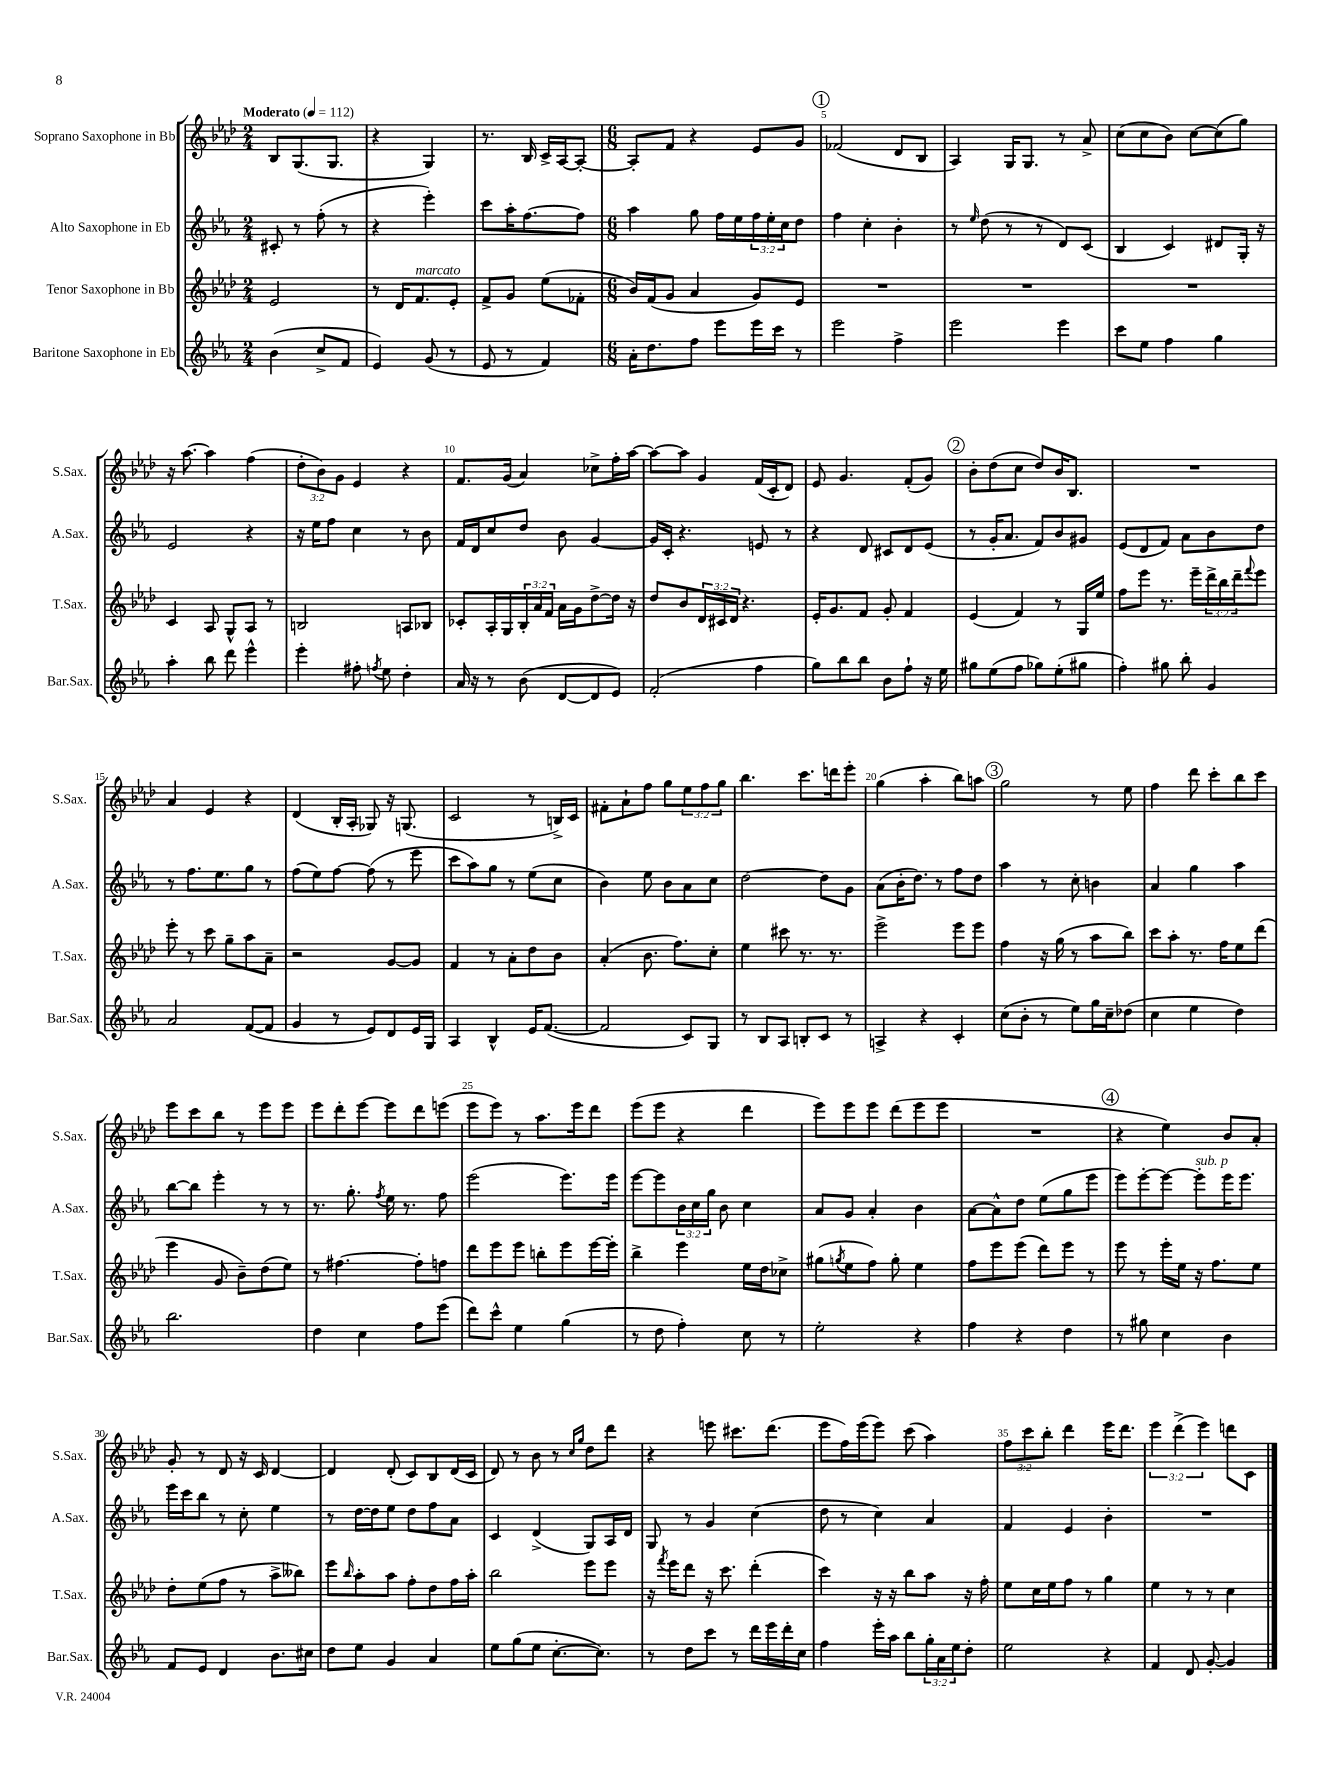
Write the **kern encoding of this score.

**kern	**kern	**kern	**kern
*part4	*part3	*part2	*part1
*staff4	*staff3	*staff2	*staff1
*I"Baritone Saxophone in Eb	*I"Tenor Saxophone in Bb	*I"Alto Saxophone in Eb	*I"Soprano Saxophone in Bb
*I'Bar.Sax.	*I'T.Sax.	*I'A.Sax.	*I'S.Sax.
*clefG2	*clefG2	*clefG2	*clefG2
*k[b-e-a-]	*k[b-e-a-d-]	*k[b-e-a-]	*k[b-e-a-d-]
*M2/4	*M2/4	*M2/4	*M2/4
*MM112	*MM112	*MM112	*MM112
=1	=1	=1	=1
!	!	!	!LO:TX:a:B:t=Moderato
(4b-\	2e-/	8c#X'/	8B-/L
.	.	8r	(8.G/
8cc^/L	.	(8ff'\	.
.	.	.	8.G/J
8f/J	.	8r	.
=2	=2	=2	=2
4e-/)	8r	4r	4r
.	16d-/KL	.	.
!	!LO:TX:a:i:t=marcato	!	!
.	8.f/	.	.
(8g/	.	4eee-'\)	4G/)
8r	8e-'/J	.	.
=3	=3	=3	=3
8e-/	8f^/L	8ccc\L	8.r
8r	8g/J	16aa-'\K	.
.	.	[8.ff\	16B-/
4f/)	(8ee-\L	.	16c^/LL
.	.	.	[16A-/J
.	8f-X'\J	8ff\J]	8A-'/J_
=4	=4	=4	=4
*M6/8	*M6/8	*M6/8	*M6/8
16a-'\KL	16b-/LL)	4aa-\	8A-'/L]
8.dd\	(16f/J	.	.
.	8g/J	.	8f/J
8ff\J	4a-/	8gg\	4r
8eee-\L	.	16ff\LL	.
.	.	16ee-\	.
16eee-\L	8g/L)	24ff\	8e-/L
.	.	24ee-'\	.
16ccc\JJ	.	.	.
.	.	24cc\J	.
8r	8e-/J	8dd\J	8g/J
!!LO:REH:place=s1:t=1
=5	=5	=5	=5
2eee-\	2.r	4ff\	(2f-X/
.	.	4cc'\	.
4ff^\	.	4b-'\	8d-/L
.	.	.	8B-/J
=6	=6	=6	=6
2eee-\	2.r	8r	4A-/)
.	.	16qqee-/	.
.	.	(8dd\	.
.	.	8r	16G/KL
.	.	.	8.G/J
.	.	8r	.
4eee-\	.	8d/L)	8r
.	.	(8c/J	8a-^/
=7	=7	=7	=7
8ccc\L	2.r	4B-/	(8cc\L
8ee-\J	.	.	8cc\
4ff\	.	4c/)	8b-\J)
.	.	.	[8cc\L
4gg\	.	8d#X/L	(8cc\]
.	.	16G'/Jk	8gg\J)
.	.	16r	.
!!LO:LB:g=z
=8	=8	=8	=8
4aa-'\	4c/	2e-/	16r
.	.	.	[8.aa-\
8bb-\	8A-/	.	4aa-\]
8ddd\	8G^^/L	.	.
4eee-^^\	8A-/J	4r	(4ff\
.	8r	.	.
=9	=9	=9	=9
4eee-'\	2Bn/	16r	12dd-'\L
.	.	16ee-\KL	.
.	.	.	12b-\)
.	.	8ff\J	.
.	.	.	12g\J
8ff#X'\	.	4cc\	4e-/
8qffn/	.	.	.
8ee-\	.	.	.
4dd'\	8An/L	8r	4r
.	8B-X/J	8b-\	.
=10	=10	=10	=10
16a-/	8c-X'/L	16f/LL	8.f/L
16r	.	16d/J	.
8r	16A-'/L	8cc/	.
.	16G/	.	(16g/Jk
(8b-\	24B-'/	8dd/J	4a-/)
.	24a-/	.	.
.	24f/JJ	.	.
[8d/L	16a-\LL	8b-\	.
.	16g\J	.	.
8d/]	[8dd-^\	[4g/	8cc-X^\L
8e-/J)	16dd-\Jk]	.	16ff'\L
.	16r	.	[16aa-\JJ
=11	=11	=11	=11
(2f'/	8dd-/L	16g/LL]	8aa-\L_
.	.	16c'/JJ	.
.	8b-/	4.r	8aa-\J]
.	24d-/L	.	4g/
.	24c#X/	.	.
.	24d-/JJ	.	.
.	4.r	.	.
4ff\	.	8en/	(16f/LL
.	.	.	16c'/J
.	.	8r	8d-/J)
=12	=12	=12	=12
8gg\L)	16e-'/KL	4r	8e-/
.	8.g/	.	.
8bb-\	.	.	4.g/
8bb-\J	8f/J	8d/	.
8b-\L	8g'/	8c#X/L	.
8ff`\J	4f/	8d/	(8f'/L
16r	.	(8e-/J	8g/J)
16ee-\	.	.	.
!!LO:REH:place=s1:t=2
=13	=13	=13	=13
8gg#X\L	(4e-/	8r	8b-'\L
(8ee-\	.	16g'/KL	(8dd-\
.	.	8.a-/J	.
8ff\J	4f/)	.	8cc\J
8gg-X\L)	.	8f/L)	8dd-/L)
(8ee-'\	8r	8b-/	16b-/K
.	.	.	8.B-/J
8gg#X\J	16G/LL	8g#X/J	.
.	16ee-/JJ	.	.
=14	=14	=14	=14
4ff'\)	8ff\L	(8e-/L	2.r
.	8eee-\J	8d/	.
8gg#X\	8.r	8f/J)	.
8bb-'\	.	8a-\L	.
.	16eee-~\LL	.	.
4g/	24ddd-^\	8b-\	.
.	24bb-\	.	.
.	24ddd-~\J	.	.
.	8qqfff/	.	.
.	8eee-\J	8dd\J	.
!!LO:LB:g=z
=15	=15	=15	=15
2a-/	8eee-'\	8r	4a-/
.	8r	8.ff\L	.
.	8ccc\	.	4e-/
.	.	8.ee-\	.
.	8gg~\L	.	.
([8f/L	8aa-\	8gg\J	4r
8f/J]	8a-~\J	8r	.
=16	=16	=16	=16
4g/	2r	(8ff\L	(4d-/
.	.	8ee-\)	.
8r	.	[8ff\J	16B-'/LL
.	.	.	16A-'/JJ
8e-/L)	.	(8ff\]	8G-X/)
8d/	[8g/L	8r	16r
.	.	.	(8.Gn/
16e-/L	8g/J]	8eee-\	.
16G/JJ	.	.	.
=17	=17	=17	=17
4A-/	4f/	8ccc\L	2c/
.	.	8aa-\)	.
4B-^^/	8r	8gg\J	.
.	8a-'\L	8r	.
16e-/KL	8dd-\	(8ee-\L	8r
([8.f/J	.	.	.
.	8b-\J	8cc\J	16Bn^/LL)
.	.	.	16c/JJ
=18	=18	=18	=18
2f/]	(4a-'/	4b-\)	8f#X'\L
.	.	.	8a-`\
.	8.b-\	8ee-\	8ff\J
.	.	8b-\L	8gg\L
.	8.ff\L)	.	.
8c/L)	.	8a-\	12ee-\
.	.	.	12ff\
8G/J	8cc'\J	8cc\J	.
.	.	.	12gg\J
=19	=19	=19	=19
8r	4ee-\	[2dd\	4.bb-\
8B-/L	.	.	.
8A-/J	8ccc#X\	.	.
8Bn'/L	8.r	.	8.ccc\L
8c/J	.	8dd\L]	.
.	8.r	.	16dddn\k
8r	.	8g\J	8eee-'\J
=20	=20	=20	=20
4An^/	2eee-^\	(8a-\L	(4gg\
.	.	16b-'\K	.
.	.	8.dd\J)	.
4r	.	.	4aa-'\
.	.	8r	.
4c'/	8eee-\L	8ff\L	8bb-\L)
.	8eee-\J	8dd\J	8aan\J
!!LO:REH:place=s1:t=3
=21	=21	=21	=21
(8cc\L	4ff\	4aa-\	2gg\
8b-'\J	.	.	.
8r	16r	8r	.
.	(16gg\	.	.
8ee-\L)	8r	8cc'\	.
16gg\L	8aa-\L	4bn\	8r
16cc~\J	.	.	.
(8dd-X\J	8bb-\J)	.	8ee-\
=22	=22	=22	=22
4cc\	8ccc\L	4a-/	4ff\
.	8aa-'\J	.	.
4ee-\	8.r	4gg\	8ddd-\
.	.	.	8ccc'\L
.	16ff\KL	.	.
4dd\)	8ee-\	4aa-\	8bb-\
.	(8ddd-\J	.	8ccc\J
!!LO:LB:g=z
=23	=23	=23	=23
2.bb-\	4eee-\	[8bb-\L	8eee-\L
.	.	8bb-\J]	8ccc\
.	8g/	4eee-'\	8bb-\J
.	8b-~\L)	.	8r
.	(8dd-\	8r	8eee-\L
.	8ee-\J)	8r	8eee-\J
=24	=24	=24	=24
4dd\	8r	8.r	8eee-\L
.	[4.ff#X\	.	8ddd-'\
.	.	8.gg'\	.
4cc\	.	.	[8eee-\J
.	.	8qff/	.
.	.	16ee-\	8eee-\L]
.	.	8.r	.
8ff\L	8ff#'\L]	.	8ddd-\
(8eee-\J	8ffn\J	8ff\	(8eeen\J
=25	=25	=25	=25
8ddd\L)	8ddd-\L	(2eee-\	8eee-\L
8ccc^^\J	8eee-\	.	8eee-\J)
4ee-\	8eee-\J	.	8r
.	8bbn'\L	.	8.aa-\L
(4gg\	8eee-\	8.eee-\L)	.
.	.	.	16eee-\k
.	[16eee-\L	.	8ddd-\J
.	16eee-'\JJ]	16eee-\Jk	.
=26	=26	=26	=26
8r	4bb-^\	[8eee-\L	(8eee-\L
8dd\	.	8eee-\]	8eee-\J
4ff'\)	4eee-\	24b-\L	4r
.	.	24cc\	.
.	.	24gg\JJ	.
.	.	8b-\	.
8cc\	16ee-\LL	4cc\	4ddd-\
.	16dd-\J	.	.
8r	8cc-X^\J	.	.
=27	=27	=27	=27
2ee-'\	(8gg#X\L	8a-/L	8eee-\L)
.	8qggn/	.	.
.	8ee-\	8g/J	8eee-\
.	8ff\J)	4a-'/	8eee-\J
.	8gg'\	.	(8ddd-\L
4r	4ee-\	4b-\	8eee-\
.	.	.	8eee-\J
=28	=28	=28	=28
4ff\	8ff\L	[8a-\L	2.r
.	8eee-\	8a-^^\]	.
4r	(8eee-\J	8dd\J	.
.	8ddd-\L)	(8ee-\L	.
4dd\	8eee-\J	8gg\	.
.	8r	8eee-\J	.
!!LO:REH:place=s1:t=4
=29	=29	=29	=29
8r	8eee-\	8eee-\L)	4r
8gg#X\	8r	[8eee-'\	.
4cc\	16eee-'\LL	8eee-\J_	4ee-\)
.	16ee-\JJ	.	.
!	!	!LO:TX:a:i:t=sub. p	!
.	16r	8eee-'\L]	.
.	8.ff\L	.	.
4b-\	.	16eee-\K	8b-/L
.	.	8.eee-\J	.
.	8ee-\J	.	8a-'/J
!!LO:LB:g=z
=30	=30	=30	=30
8f/L	8dd-'\L	16eee-\LL	8g'/
.	.	16ccc\J	.
8e-/J	(8ee-\	8bb-\J	8r
4d/	8ff\J	8r	8d-/
.	8r	8cc'\	16r
.	.	.	16c/
8.b-\L	8aa-^\L	4ee-\	[4d-/
.	8bb--X\J)	.	.
16cc#X\Jk	.	.	.
=31	=31	=31	=31
8dd\L	8eee-\L	8r	4d-/]
.	16qqbb-/	.	.
8ee-\J	8aa-'\	[16dd\LL	.
.	.	16dd\J]	.
4g/	8aa-\J	8ee-\J	(8d-'/
.	8ff'\L	8dd\L	8c/L)
4a-/	8dd-\	8ff\	8B-/
.	16ff\L	8a-\J	(16d-/L
.	16aa-'\JJ	.	16c/JJ
=32	=32	=32	=32
8ee-\L	2bb-\	4c/	8d-/)
(8gg\	.	.	8r
8ee-\J	.	(4d^/	8b-\
[8.cc'\L	.	.	8r
.	.	.	16qqcc/LL
.	.	.	16qqgg/JJ
.	8eee-\L	8G/L)	8dd-\L
8.cc\J])	.	.	.
.	8eee-\J	16A-/L	8ddd-\J
.	.	16d/JJ	.
=33	=33	=33	=33
8r	16r	8G/	4r
.	8qfff/	.	.
.	16eee-\KL	.	.
8dd\L	8ddd-\J	8r	.
8ccc\J	16r	4g/	8eeen\
.	8.ccc\	.	.
8r	.	.	8.ccc#X\L
16ddd\LL	(4ddd-'\	(4cc\	.
16eee-\	.	.	(8.ddd-\J
16ddd'\	.	.	.
16cc\JJ	.	.	.
=34	=34	=34	=34
4ff\	4ccc\)	8dd\	8eee-\L
.	.	8r	16ff\L)
.	.	.	(16eee-\J
16eee-'\LL	16r	4cc\)	8eee-\J)
16aa-\JJ	16r	.	.
8bb-\L	8bb-\L	.	(8ccc\
24gg'\L	8aa-\J	4a-/	4aa-\)
24a-\	.	.	.
24ee-\J	.	.	.
8dd'\J	16r	.	.
.	16ff'\	.	.
=35	=35	=35	=35
2ee-\	8ee-\L	4f/	12ff\L
.	.	.	12ccc\
.	16cc\L	.	.
.	.	.	12bb-'\J
.	16ee-\J	.	.
.	8ff\J	4e-/	4ddd-\
.	8r	.	.
4r	4gg\	4b-'\	16eee-\KL
.	.	.	8.ddd-\J
=36	=36	=36	=36
4f/	4ee-\	2.r	6eee-\
.	.	.	(6ddd-^\
8d/	8r	.	.
.	.	.	6eee-\)
[8g'/	8r	.	.
4g/]	4cc\	.	8dddn\L
.	.	.	8c\J
==	==	==	==
*-	*-	*-	*-
